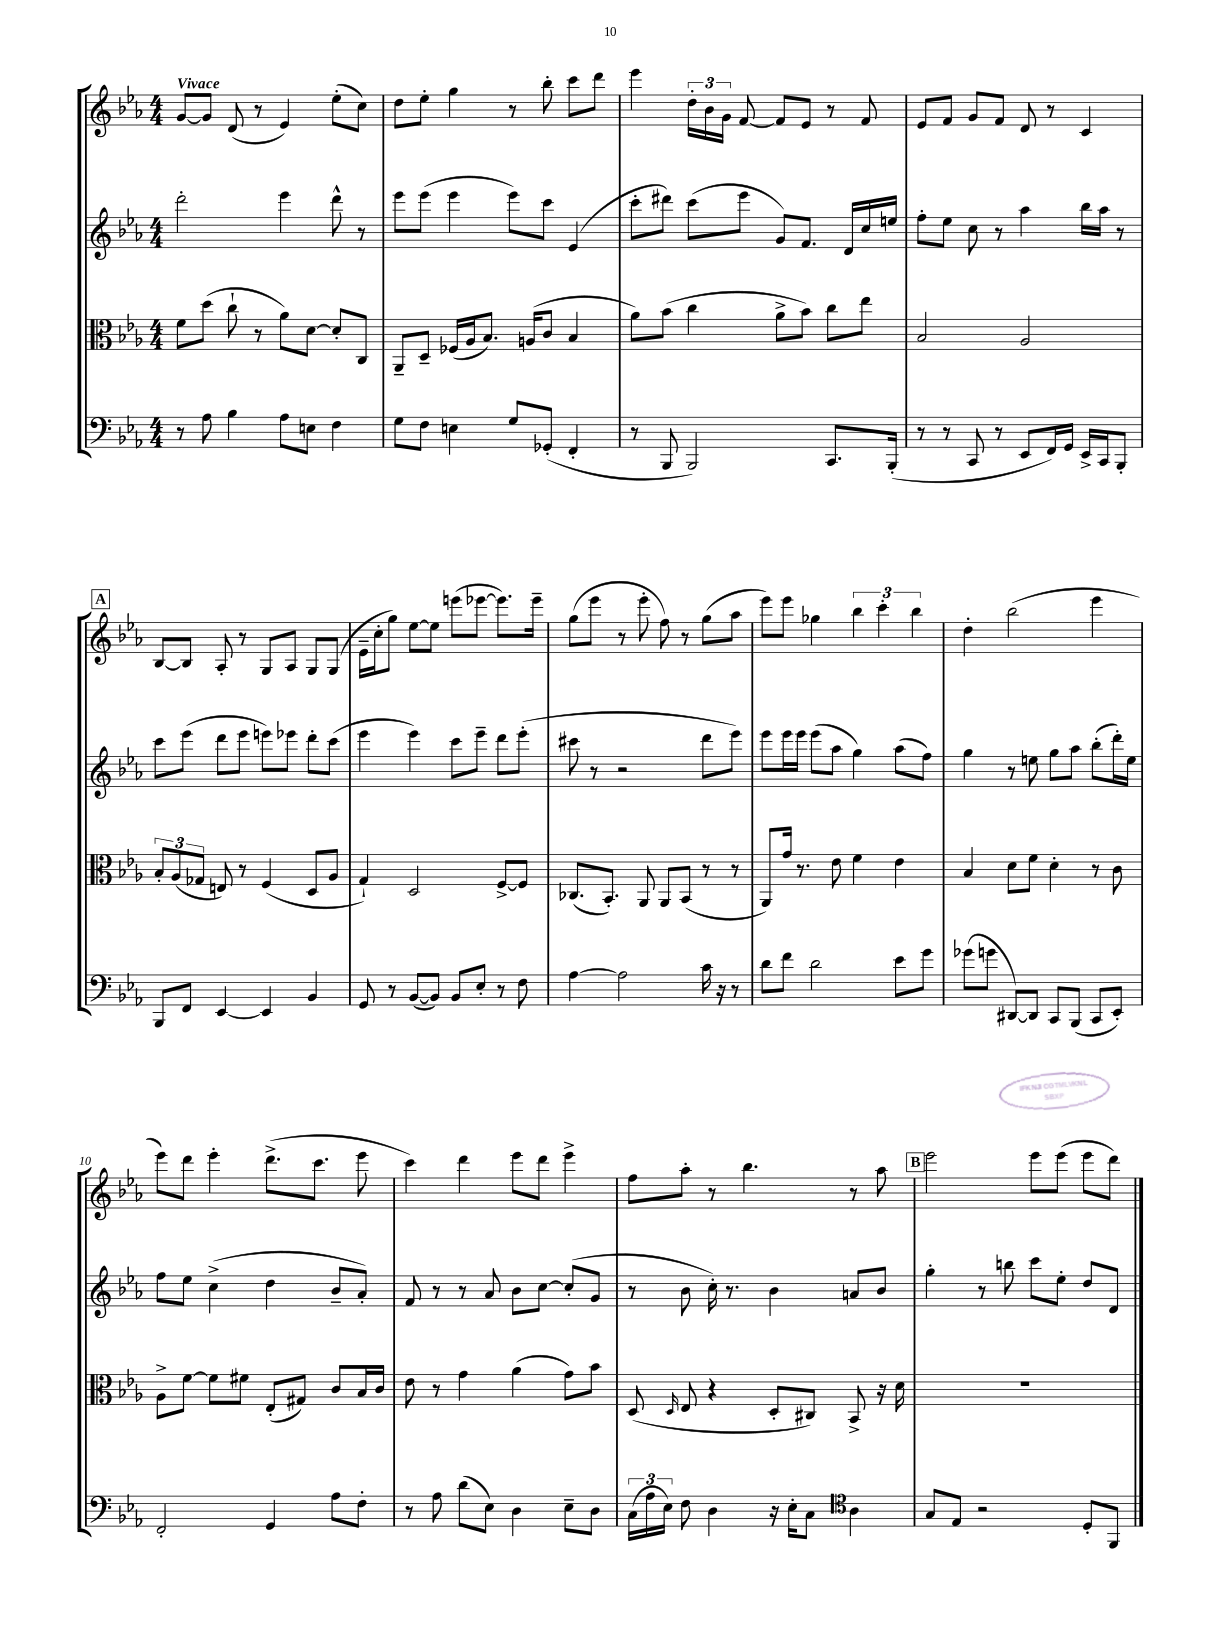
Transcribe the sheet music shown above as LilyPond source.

<<
\new StaffGroup <<
\new Staff = "s0" {
    \clef treble \key ees \major \numericTimeSignature \time 4/4 \tempo "Vivace"
    \autoBeamOff g'8[~ g'8] d'8( r8 ees'4) ees''8[-.( c''8]) |
    d''8[ ees''8]-. g''4 r8 bes''8-. c'''8[ d'''8] |
    ees'''4 \tuplet 3/2 { d''16[-. bes'16 g'16] } f'8~ f'8[ ees'8] r8 f'8 |
    ees'8[ f'8] g'8[ f'8] d'8 r8 c'4 |
    \mark \markup { \box "A" } bes8[~ bes8] aes8-. r8 g8[ aes8] g8[ g8]( |
    ees'16[-- c''16-. g''8]) ees''8[~ ees''8] e'''8[( ees'''8]~ ees'''8.[) ees'''16]-- |
    g''8[( ees'''8] r8 ees'''8-. f''8) r8 g''8[( aes''8] |
    ees'''8[) ees'''8] ges''4 \tuplet 3/2 { bes''4 c'''4-. bes''4 } |
    d''4-. bes''2( ees'''4 |
    ees'''8[) d'''8] ees'''4-. d'''8.[->( c'''8.] ees'''8 |
    c'''4) d'''4 ees'''8[ d'''8] ees'''4-> |
    f''8[ aes''8]-. r8 bes''4. r8 aes''8 |
    \mark \markup { \box "B" } ees'''2 ees'''8[ ees'''8]( ees'''8[ d'''8]) \bar "|." |
}
\new Staff = "s1" {
    \clef treble \key ees \major \numericTimeSignature \time 4/4
    \autoBeamOff d'''2-. ees'''4 d'''8-^ r8 |
    ees'''8[ ees'''8]( ees'''4 ees'''8[) c'''8] ees'4( |
    c'''8[-. dis'''8]) c'''8[( ees'''8] g'8[) f'8.] d'16[ c''16 e''16] |
    f''8[-. ees''8] c''8 r8 aes''4 bes''16[ aes''16] r8 |
    \mark \markup { \box "A" } c'''8[ ees'''8]( d'''8[ ees'''8] e'''8[) ees'''8] d'''8[-. c'''8]( |
    ees'''4 ees'''4) c'''8[ ees'''8]-- d'''8[ ees'''8]-.( |
    cis'''8 r8 r2 d'''8[ ees'''8]) |
    ees'''8[ ees'''16 ees'''16] ees'''8[( aes''8] g''4) aes''8[( f''8]) |
    g''4 r8 e''8 g''8[ aes''8] bes''8[-.( d'''16-.) e''16] |
    f''8[ ees''8] c''4->( d''4 bes'8[-- aes'8]-.) |
    f'8 r8 r8 aes'8 bes'8[ c''8]~ c''8[-.( g'8] |
    r8 bes'8 c''16-.) r8. bes'4 a'8[ bes'8] |
    \mark \markup { \box "B" } g''4-. r8 b''8 c'''8[ ees''8]-. d''8[ d'8] \bar "|." |
}
\new Staff = "s2" {
    \clef alto \key ees \major \numericTimeSignature \time 4/4
    \autoBeamOff f'8[ d''8]( c''8-! r8 aes'8[) d'8]~ d'8[-. c8] |
    aes,8[-- d8]-- fes16[( aes16 bes8.]) a16[( c'8] bes4 |
    aes'8[) bes'8]( c''4 aes'8[-> bes'8]) c''8[ ees''8] |
    bes2 aes2 |
    \mark \markup { \box "A" } \tuplet 3/2 { bes8[-. aes8( ges8] } e8) r8 f4( d8[ aes8] |
    g4-!) d2 f8[~-> f8] |
    ces8.[( bes,8.]-.) aes,8 aes,8[ bes,8]( r8 r8 |
    aes,8[) g'16] r8. ees'8 f'4 ees'4 |
    bes4 d'8[ f'8] d'4-. r8 c'8 |
    aes8[-> f'8]~ f'8[ fis'8] ees8[-.( gis8]) c'8[ bes16 c'16] |
    ees'8 r8 g'4 aes'4( g'8[) bes'8] |
    d8( \grace { d16 } ees8 r4 d8[-. cis8]) bes,8-> r16 d'16 |
    \mark \markup { \box "B" } R1 \bar "|." |
}
\new Staff = "s3" {
    \clef bass \key ees \major \numericTimeSignature \time 4/4
    \autoBeamOff r8 aes8 bes4 aes8[ e8] f4 |
    g8[ f8] e4 g8[ ges,8]-.( f,4-. |
    r8 bes,,8 bes,,2) c,8.[ bes,,16]-.( |
    r8 r8 c,8 r8 ees,8[ f,16) g,16] ees,16[-> c,16 bes,,8]-. |
    \mark \markup { \box "A" } bes,,8[ f,8] ees,4~ ees,4 bes,4 |
    g,8 r8 bes,8[~( bes,8]) bes,8[ ees8]-. r8 f8 |
    aes4~ aes2 c'16 r16 r8 |
    d'8[ f'8] d'2 ees'8[ g'8] |
    ges'8[( g'8] dis,8[~) dis,8] c,8[ bes,,8]( c,8[ ees,8]-.) |
    f,2-. g,4 aes8[ f8]-. |
    r8 aes8 d'8[( ees8]) d4 ees8[-- d8] |
    \tuplet 3/2 { c16[( aes16 ees16]) } f8 d4 r16 ees16[-. c8] \clef tenor aes4 |
    \mark \markup { \box "B" } g8[ ees8] r2 d8[-. f,8] \bar "|." |
}
>>
>>
